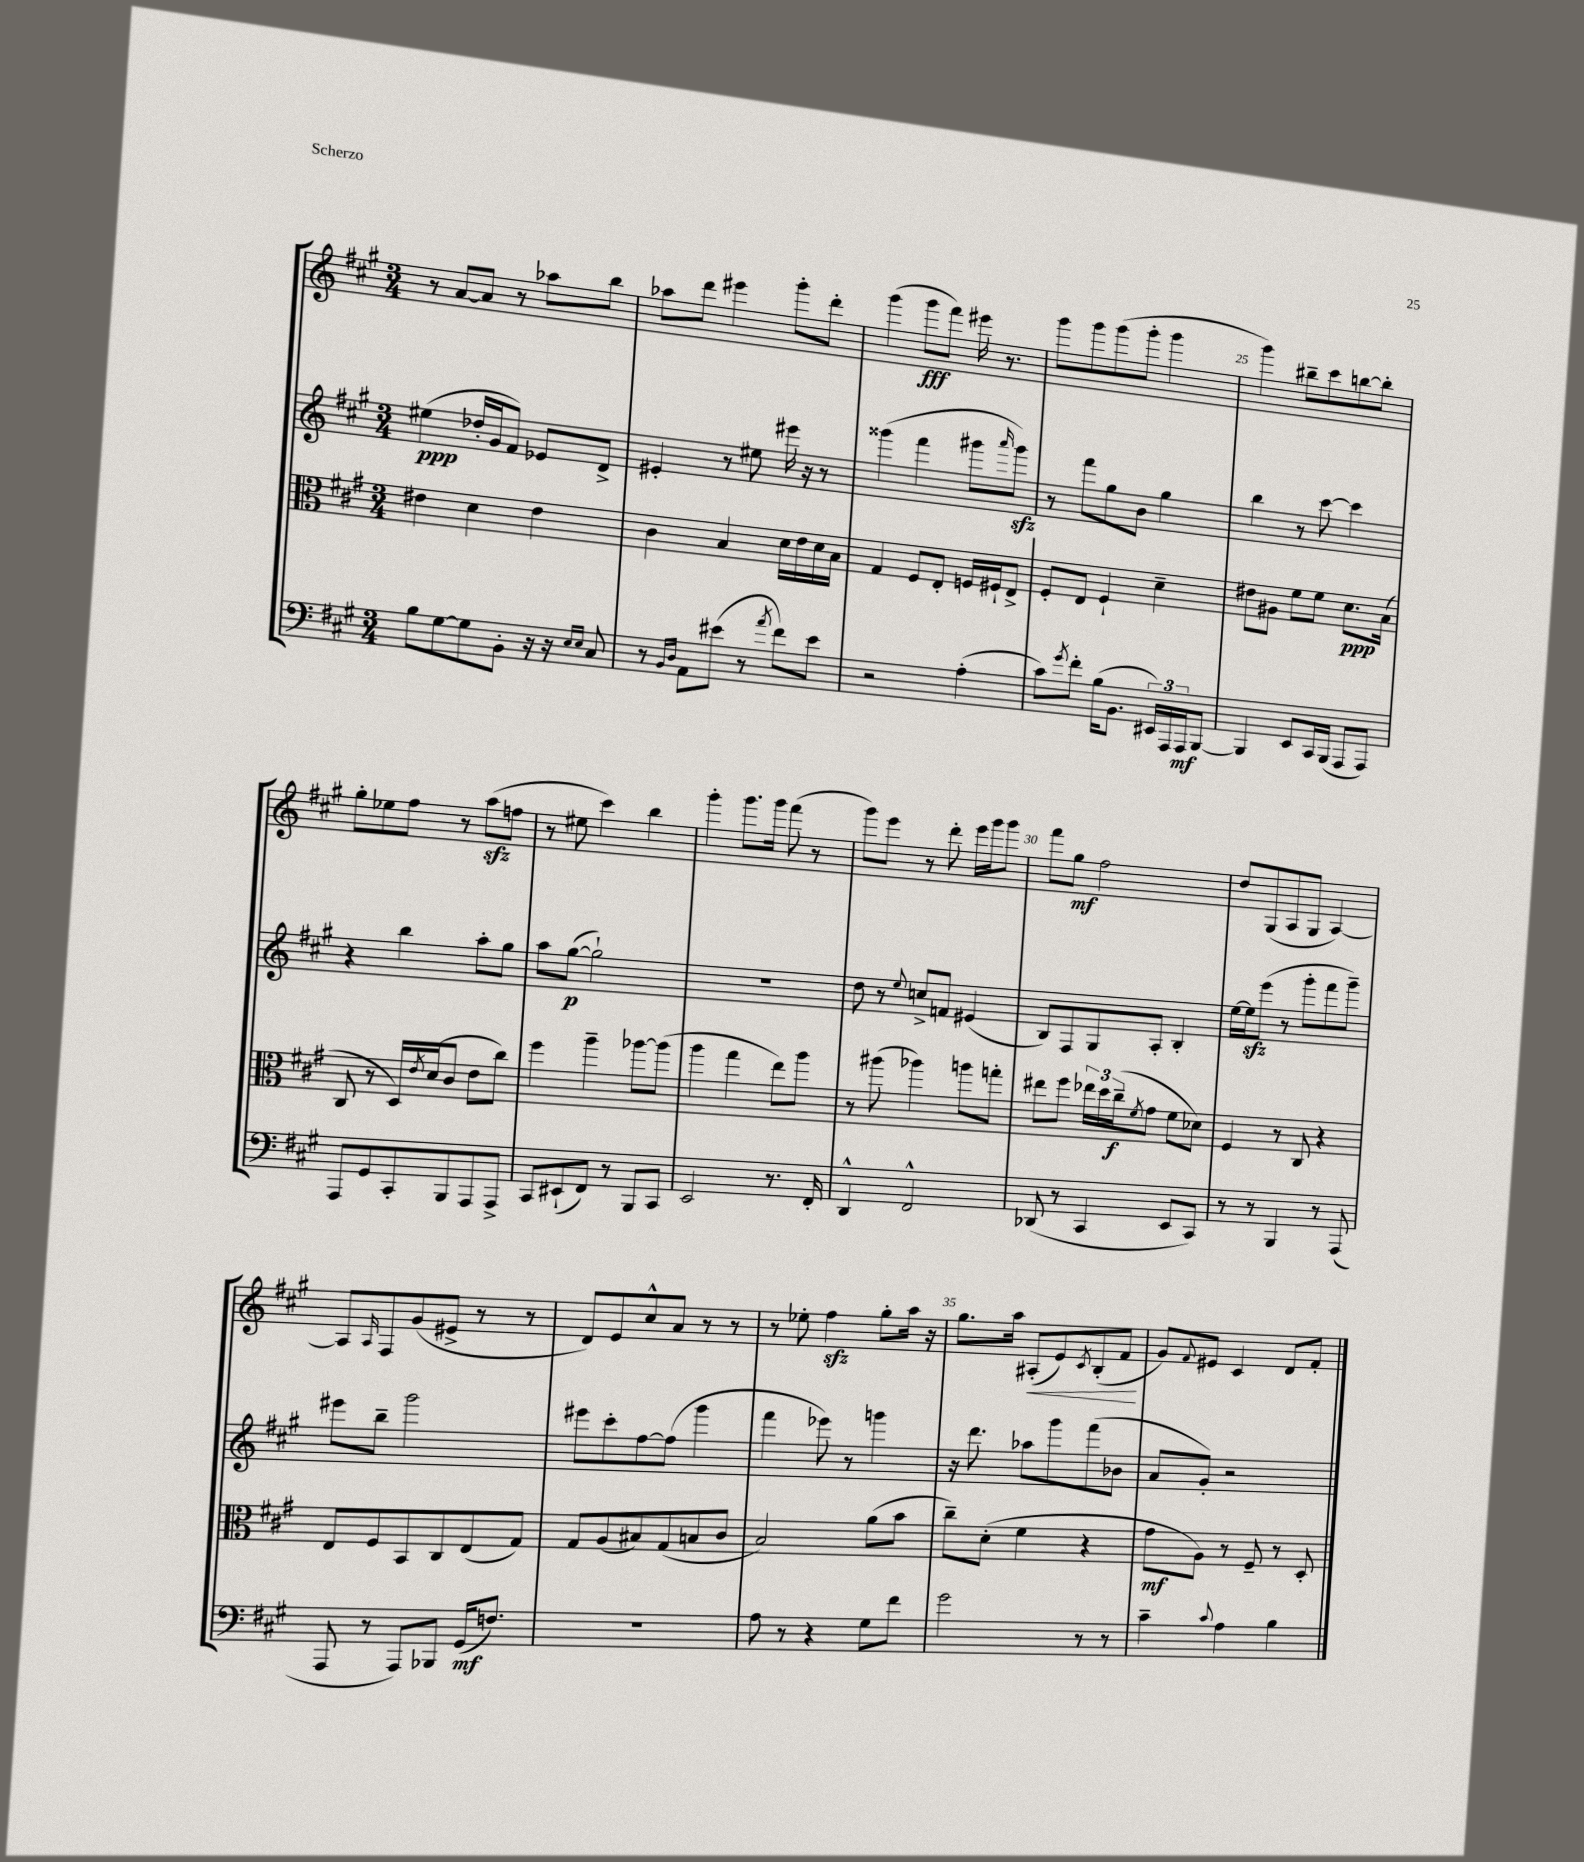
<<
\new StaffGroup <<
\new Staff = "s0" {
    \clef treble \key a \major \numericTimeSignature \time 3/4
    r8 a'8~ a'8 r8 aes''8 b''8 |
    aes''8 d'''8 eis'''4 gis'''8-. d'''8-. |
    gis'''4( gis'''8\fff fis'''8) eis'''16 r8. |
    gis'''8 gis'''8 gis'''8( gis'''8-. gis'''4 |
    gis'''4) bis''8-- cis'''8 b''8~ b''8-. |
    gis''8-. ees''8 fis''8 r8 a''8\sfz( f''8 |
    r8 eis''8 cis'''4) b''4 |
    gis'''4-. gis'''8. gis'''16 fis'''8( r8 |
    gis'''8) e'''8 r8 d'''8-. e'''16 gis'''16 gis'''8 |
    fis'''8 gis''8\mf fis''2 |
    d''8 gis8( a8 gis8 a4~) |
    a8 \grace { a16 } fis8 gis'8( eis'8-> r8 r8 |
    d'8) e'8 cis''8-^ a'8 r8 r8 |
    r8 ees''8-. fis''4\sfz gis''8-. a''16 r16 |
    gis''8. a''16 ais8-.\<( e'8) \acciaccatura { cis'8 } b8-.( fis'8\! |
    gis'8) \appoggiatura { fis'8 } eis'8 cis'4 d'8 fis'8-. \bar "|." |
}
\new Staff = "s1" {
    \clef treble \key a \major \numericTimeSignature \time 3/4
    eis''4\ppp( des''16-. gis'16 fis'8) ees'8 d'8-> |
    eis'4-. r8 eis''8 eis'''16 r16 r8 |
    gisis'''4( fis'''4 gis'''8 \grace { a'''16 } gis'''8\sfz) |
    r8 fis'''8 gis''8 b'8 gis''4 |
    b''4 r8 cis'''8~ cis'''4 |
    r4 b''4 a''8-. gis''8 |
    a''8 gis''8~\p( gis''2-!) |
    R2. |
    d''8 r8 \appoggiatura { e''8 } c''8-> f'8 eis'4( |
    b8) fis8 gis8 a8-. b4-. |
    e''16~ e''16\sfz e'''8( r8 gis'''8-. fis'''8 gis'''8--) |
    eis'''8 b''8-- gis'''2 |
    eis'''8 cis'''8-. fis''8~ fis''8( gis'''4 |
    fis'''4 ees'''8) r8 g'''4 |
    r16 d'''8. aes''8 gis'''8 fis'''8( bes'8 |
    a'8 gis'8-.) r2 \bar "|." |
}
\new Staff = "s2" {
    \clef alto \key a \major \numericTimeSignature \time 3/4
    eis'4 d'4 eis'4 |
    cis'4 b4 d'16 e'16 d'16 b16 |
    gis4 fis8 e8-. f16 fis16-! e8-> |
    fis8-. e8 fis4-! d'4-- |
    eis'8 ais8 fis'8 fis'8 d'8.\ppp b16( |
    cis8 r8 d16) \acciaccatura { e'8 } d'16( cis'8 e'8 cis''8) |
    fis''4 a''4-- aes''8~ aes''8( |
    a''4 gis''4 e''8) a''8 |
    r8 ais''8( aes''4) a''8 g''8-. |
    eis''8 fis''8 \tuplet 3/2 { ees''16 d''16 cis''16--\f( } \acciaccatura { fis'8 } gis'8 fis'8 des'8) |
    fis4 r8 cis8 r4 |
    e8 fis8 b,8 cis8 e8( gis8) |
    gis8 a8( bis8) gis8( b8 cis'8 |
    b2) a'8( b'8 |
    cis''8--) d'8-.( fis'4 r4 |
    gis'8\mf a8) r8 fis8-- r8 d8-. \bar "|." |
}
\new Staff = "s3" {
    \clef bass \key a \major \numericTimeSignature \time 3/4
    b8 gis8~ gis8 b,8-. r16 r16 \grace { e16 e16 } cis8 |
    r8 \grace { b,16 d16 } a,8 eis'8( r8 \acciaccatura { a'8 } fis'8) eis'8 |
    r2 a4-.( |
    cis'8) \acciaccatura { gis'8 } fis'8-. b16( b,8. \tuplet 3/2 { eis,16) a,,16 a,,16\mf } b,,8~ |
    b,,4 e,8 cis,16 b,,16( a,,8 a,,8) |
    a,,8 gis,8 cis,8-. b,,8 a,,8 a,,8-> |
    cis,8 eis,8-!( fis,8) r8 b,,8 cis,8 |
    e,2 r8. fis,16-. |
    d,4-^ fis,2-^ |
    des,8( r8 cis,4 e,8 cis,8) |
    r8 r8 b,,4 r8 a,,8( |
    a,,8 r8 a,,8) bes,,8 gis,16\mf( f8.) |
    R2. |
    a8 r8 r4 gis8 fis'8 |
    gis'2 r8 r8 |
    cis'4-- \appoggiatura { cis'8 } a4 b4 \bar "|." |
}
>>
>>
\layout { \context { \Score currentBarNumber = #21 \override BarNumber.break-visibility = ##(#f #t #t) barNumberVisibility = #(every-nth-bar-number-visible 5) } }
